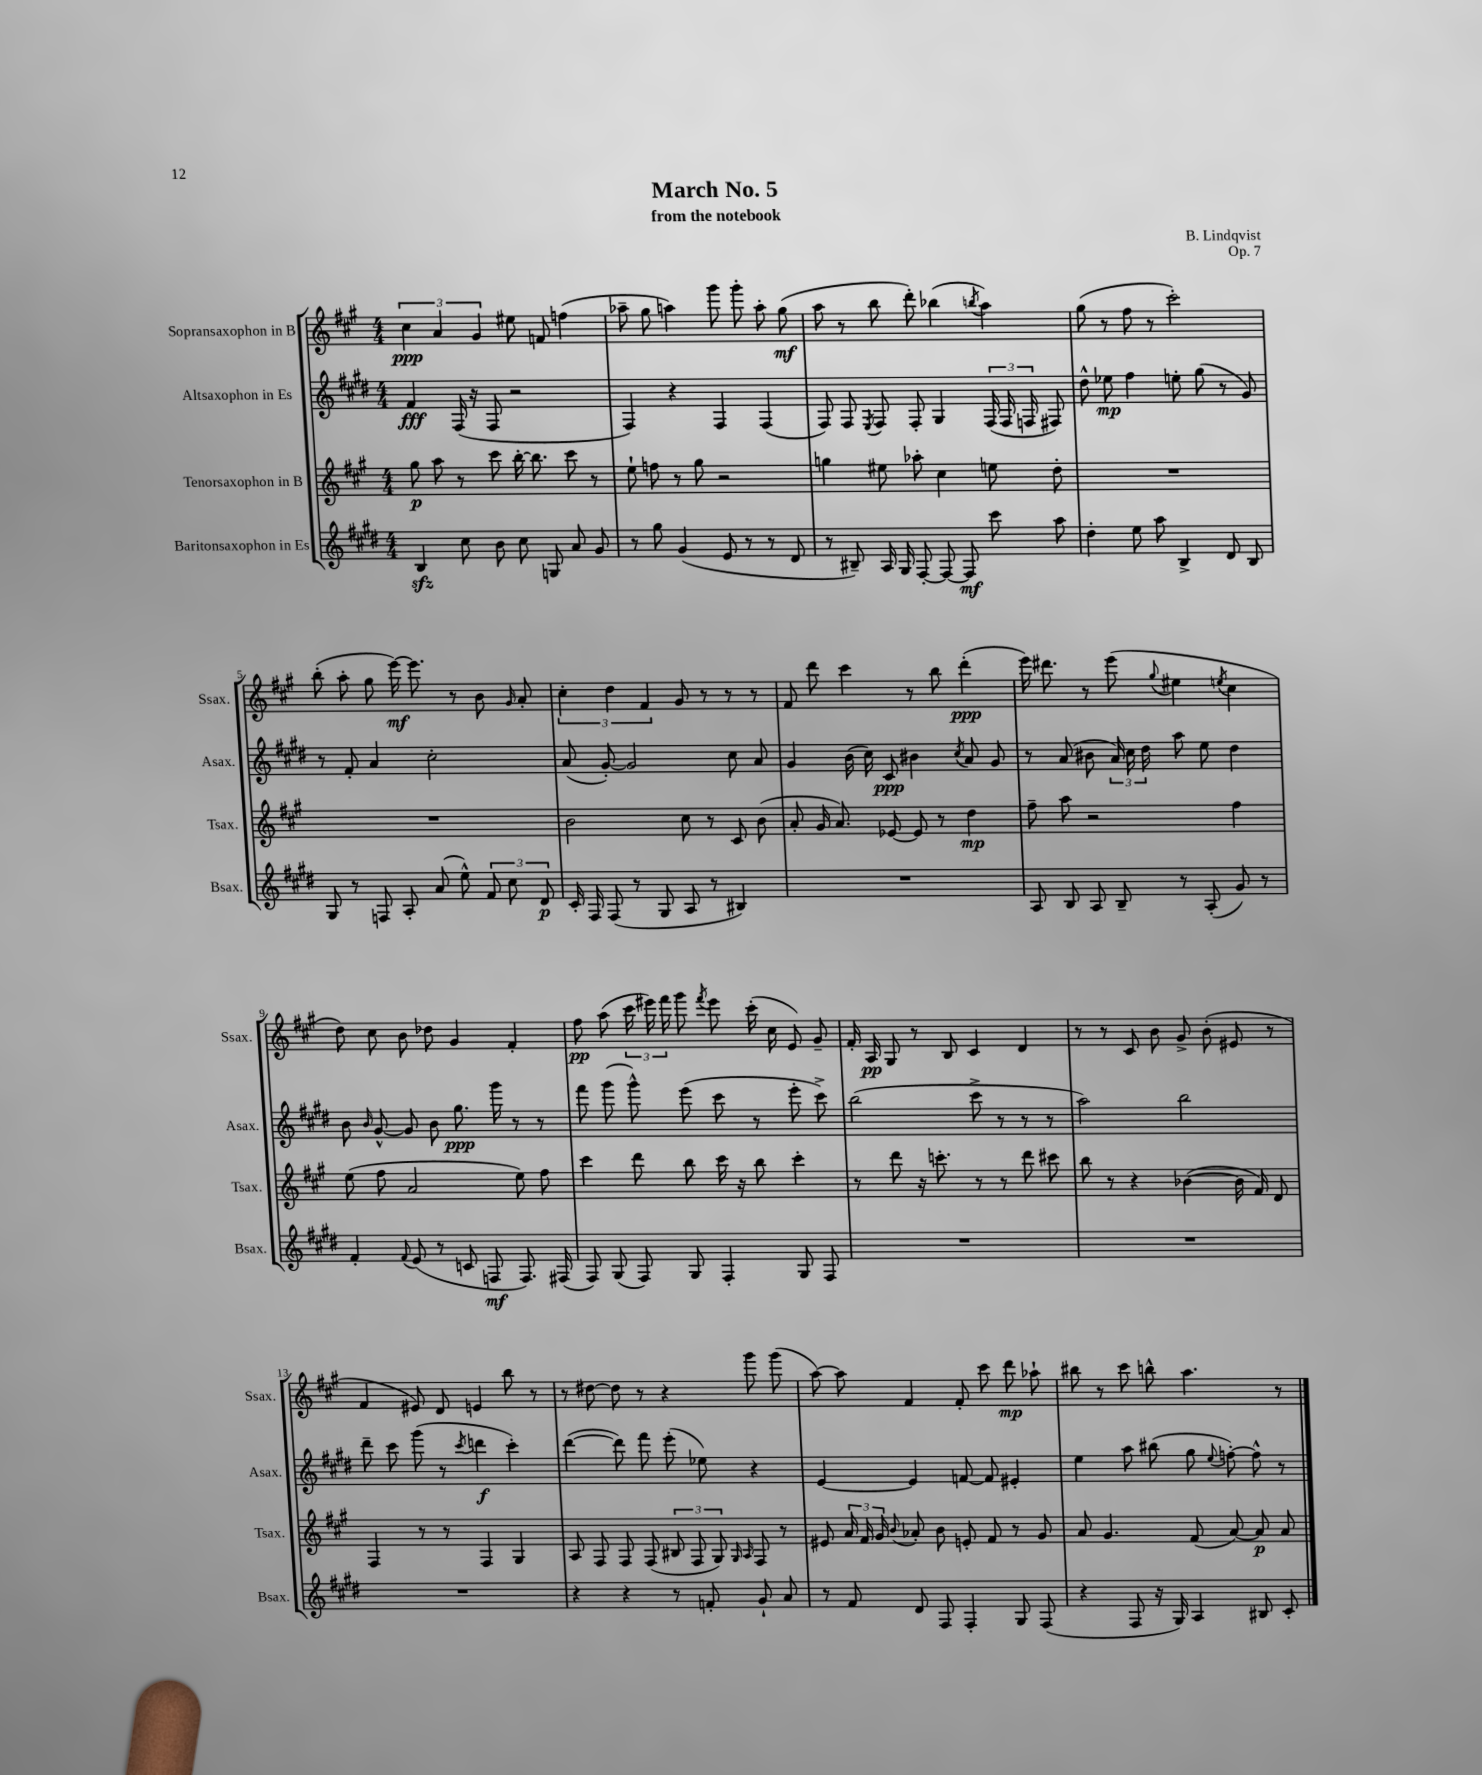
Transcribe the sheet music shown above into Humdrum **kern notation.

**kern	**dynam	**kern	**dynam	**kern	**dynam	**kern	**dynam
*part4	*part4	*part3	*part3	*part2	*part2	*part1	*part1
*staff4	*staff4	*staff3	*staff3	*staff2	*staff2	*staff1	*staff1
*I"Baritonsaxophon in Es	*	*I"Tenorsaxophon in B	*	*I"Altsaxophon in Es	*	*I"Sopransaxophon in B	*
*I'Bsax.	*	*I'Tsax.	*	*I'Asax.	*	*I'Ssax.	*
*clefG2	*	*clefG2	*	*clefG2	*	*clefG2	*
*k[f#c#g#d#]	*	*k[f#c#g#]	*	*k[f#c#g#d#]	*	*k[f#c#g#]	*
*M4/4	*	*M4/4	*	*M4/4	*	*M4/4	*
=1	=1	=1	=1	=1	=1	=1	=1
4Bzz/	.	8gg#\	p	4f#/	fff	6cc#\	ppp
.	.	8aa\	.	.	.	.	.
.	.	.	.	.	.	6a/	.
8cc#\	.	8r	.	(16F#/	.	.	.
.	.	.	.	16r	.	.	.
.	.	.	.	.	.	6g#/	.
8b\	.	8ccc#\	.	8F#/	.	.	.
8cc#\	.	[16bb'\	.	2r	.	8ee#X\	.
.	.	8.bb\]	.	.	.	.	.
8Gn/	.	.	.	.	.	8fn/	.
8a/	.	8ccc#\	.	.	.	(4ffn\	.
8g#/	.	8r	.	.	.	.	.
=2	=2	=2	=2	=2	=2	=2	=2
8r	.	8ee`\	.	4F#/)	.	8aa-X~\	.
8gg#\	.	8ffn\	.	.	.	8gg#\	.
(4g#/	.	8r	.	4r	.	4aan\)	.
.	.	8gg#\	.	.	.	.	.
8e/	.	2r	.	4F#/	.	8ggg#\	.
8r	.	.	.	.	.	8ggg#'\	.
8r	.	.	.	(4F#/	.	8aa'\	.
8d#/	.	.	.	.	.	(8gg#\	mf
=3	=3	=3	=3	=3	=3	=3	=3
8r	.	4ggn\	.	8F#/)	.	8aa\	.
8B#X~/)	.	.	.	8F#/	.	8r	.
.	.	.	.	8qE/	.	.	.
16A/	.	8ee#X\	.	8F#/	.	8bb\	.
16G#/	.	.	.	.	.	.	.
[8F#'/	.	8aa-X'\	.	8F#'/	.	8ddd'\)	.
8F#/_	.	4cc#\	.	4G#/	.	(4bb-X\	.
8F#/]	mf	.	.	.	.	.	.
.	.	.	.	.	.	8qbbn/	.
8ccc#\	.	8een\	.	(24F#/	.	4aa\)	.
.	.	.	.	24F#/	.	.	.
.	.	.	.	24Fn/	.	.	.
8aa\	.	8dd'\	.	8F#X/)	.	.	.
=4	=4	=4	=4	=4	=4	=4	=4
4dd#'\	.	1r	.	8dd#^^\	.	(8gg#\	.
.	.	.	.	8ee-X\	mp	8r	.
8ee\	.	.	.	4ff#\	.	8ff#\	.
8aa\	.	.	.	.	.	8r	.
4B^/	.	.	.	8een'\	.	2ccc#'\)	.
.	.	.	.	(8gg#\	.	.	.
8d#/	.	.	.	8r	.	.	.
8B/	.	.	.	8g#/)	.	.	.
!!LO:LB:g=z
=5	=5	=5	=5	=5	=5	=5	=5
8G#/	.	1r	.	8r	.	(8bb'\	.
8r	.	.	.	8f#'/	.	8aa'\	.
8Fn/	.	.	.	4a/	.	8gg#\	.
8A'/	.	.	.	.	.	[16eee\)	mf
.	.	.	.	.	.	8.eee\]	.
(8a/	.	.	.	2cc#'\	.	.	.
8ee^^\)	.	.	.	.	.	8r	.
12f#/	.	.	.	.	.	8b\	.
12cc#\	.	.	.	.	.	.	.
.	.	.	.	.	.	16qqg#/	.
.	.	.	.	.	.	8a'/	.
12d#/	p	.	.	.	.	.	.
=6	=6	=6	=6	=6	=6	=6	=6
16c#'/	.	2b\	.	(8a/	.	6cc#'\	.
16F#/	.	.	.	.	.	.	.
(8F#/	.	.	.	[8g#'/)	.	.	.
.	.	.	.	.	.	6dd\	.
8r	.	.	.	2g#/]	.	.	.
.	.	.	.	.	.	6f#/	.
8G#/	.	.	.	.	.	.	.
8A/	.	8cc#\	.	.	.	8g#/	.
8r	.	8r	.	.	.	8r	.
4B#X/)	.	8c#/	.	8cc#\	.	8r	.
.	.	(8b\	.	8a/	.	8r	.
=7	=7	=7	=7	=7	=7	=7	=7
1r	.	8a'/	.	4g#/	.	8f#/	.
.	.	16g#/	.	.	.	8ddd\	.
.	.	8.a/)	.	.	.	.	.
.	.	.	.	(16b\	.	4ccc#\	.
.	.	.	.	16cc#\)	.	.	.
.	.	[8e-X/	.	8c#/	ppp	.	.
.	.	8e-/]	.	4b#X\	.	8r	.
.	.	8r	.	.	.	8bb\	.
.	.	.	.	8qcc#/	.	.	.
.	.	4dd\	mp	8a/	.	(4ddd'\	ppp
.	.	.	.	8g#/	.	.	.
=8	=8	=8	=8	=8	=8	=8	=8
8A/	.	8ff#~\	.	8r	.	16eee\)	.
.	.	.	.	.	.	8.ddd#X\	.
8B/	.	8aa\	.	(8a/	.	.	.
8A/	.	2r	.	8b#X\	.	8r	.
8B~/	.	.	.	24a/)	.	(8eee\	.
.	.	.	.	24cc#\	.	.	.
.	.	.	.	24dd#\	.	.	.
.	.	.	.	.	.	8qqgg#/	.
8r	.	.	.	8aa\	.	4ee#X\	.
(8A'/	.	.	.	8ee\	.	.	.
.	.	.	.	.	.	8qeen/	.
8g#/)	.	4ff#\	.	4dd#\	.	4cc#\	.
8r	.	.	.	.	.	.	.
!!LO:LB:g=z
=9	=9	=9	=9	=9	=9	=9	=9
4f#'/	.	(8ee\	.	8b\	.	8dd\)	.
.	.	.	.	16qqb/	.	.	.
.	.	8ff#\	.	[8g#^^/	.	8cc#\	.
8qqf#/	.	.	.	.	.	.	.
(8e/	.	2a/	.	8g#/]	.	8b\	.
8r	.	.	.	8b\	.	8dd-X\	.
8cn/	.	.	.	8.gg#\	ppp	4g#/	.
8Fn/	mf	.	.	.	.	.	.
.	.	.	.	16ggg#\	.	.	.
8.F/)	.	8ee\)	.	8r	.	4f#'/	.
.	.	8ff#\	.	8r	.	.	.
(16F#X/	.	.	.	.	.	.	.
=10	=10	=10	=10	=10	=10	=10	=10
8F#/)	.	4ccc#\	.	8fff#\	.	8ff#\	pp
(8G#/	.	.	.	(8ggg#\	.	(8aa\	.
8F#/)	.	8ddd\	.	8ggg#^^\)	.	24ccc#\	.
.	.	.	.	.	.	24eee#X\)	.
.	.	.	.	.	.	24fff#\	.
8G#/	.	8bb\	.	(8eee\	.	8ggg#\	.
.	.	.	.	.	.	8qfff#/	.
4F#'/	.	16ccc#\	.	8ccc#\	.	8eee#\	.
.	.	16r	.	.	.	.	.
.	.	8bb\	.	8r	.	(16ccc#'\	.
.	.	.	.	.	.	16cc#\	.
8G#/	.	4ccc#'\	.	8eee'\	.	8e/)	.
8F#/	.	.	.	8ccc#^\)	.	8g#~/	.
=11	=11	=11	=11	=11	=11	=11	=11
1r	.	8r	.	(2bb\	.	16f#'/	.
.	.	.	.	.	.	16A/	pp
.	.	8ddd\	.	.	.	8G#/	.
.	.	16r	.	.	.	8r	.
.	.	8.cccn'\	.	.	.	.	.
.	.	.	.	.	.	8B/	.
.	.	8r	.	8ccc#^\	.	4c#/	.
.	.	8r	.	8r	.	.	.
.	.	8ddd\	.	8r	.	4d/	.
.	.	8ccc#X\	.	8r	.	.	.
=12	=12	=12	=12	=12	=12	=12	=12
1r	.	8bb\	.	2aa\)	.	8r	.
.	.	8r	.	.	.	8r	.
.	.	4r	.	.	.	8c#/	.
.	.	.	.	.	.	8b\	.
.	.	([4b-X\	.	2bb\	.	8g#^/	.
.	.	.	.	.	.	(8b'\	.
.	.	16b-\]	.	.	.	8e#X/	.
.	.	16f#/)	.	.	.	.	.
.	.	8d/	.	.	.	8r	.
!!LO:LB:g=z
=13	=13	=13	=13	=13	=13	=13	=13
1r	.	4F#/	.	8ddd#~\	.	4f#/	.
.	.	.	.	8ccc#\	.	.	.
.	.	8r	.	(8ggg#\	.	8e#X/)	.
.	.	8r	.	8r	.	8d/	.
.	.	.	.	8qccc#/	.	.	.
.	.	4F#/	.	4dddn\	f	4en/	.
.	.	4G#/	.	4ccc#'\)	.	8bb\	.
.	.	.	.	.	.	8r	.
=14	=14	=14	=14	=14	=14	=14	=14
4r	.	8A/	.	([4ddd#\	.	8r	.
.	.	8F#/	.	.	.	[8dd#X\	.
4r	.	8F#/	.	8ddd#\])	.	8dd#\]	.
.	.	(8F#/	.	8fff#\	.	8r	.
8r	.	12B#X/	.	(8eee'\	.	4r	.
.	.	12F#/	.	.	.	.	.
8fn'/	.	.	.	8ee-X\)	.	.	.
.	.	12G#/)	.	.	.	.	.
.	.	16qqG#/	.	.	.	.	.
.	.	16qqA/	.	.	.	.	.
8g#`/	.	8F#/	.	4r	.	8ggg#\	.
8a/	.	8r	.	.	.	(8ggg#\	.
=15	=15	=15	=15	=15	=15	=15	=15
8r	.	8e#X/	.	[4e/	.	[8aa\)	.
8f#/	.	24a/	.	.	.	8aa\]	.
.	.	24f#/	.	.	.	.	.
.	.	24g#/	.	.	.	.	.
.	.	8qqb/	.	.	.	.	.
8d#/	.	8a-X'/	.	4e/]	.	4f#/	.
8F#/	.	8b\	.	.	.	.	.
4F#'/	.	8en'/	.	[8fn/	.	8f#'/	.
.	.	8f#/	.	8f/]	.	8ccc#\	.
8G#/	.	8r	.	4e#X'/	.	8ddd\	mp
(8F#/	.	8g#/	.	.	.	8aa-X`\	.
=16	=16	=16	=16	=16	=16	=16	=16
4r	.	8a/	.	4ee\	.	8bb#X\	.
.	.	4.g#/	.	.	.	8r	.
8F#/	.	.	.	8aa\	.	8ccc#\	.
16r	.	.	.	(8bb#X\	.	8bbn^^\	.
16G#/)	.	.	.	.	.	.	.
4A/	.	(8f#/	.	8gg#\	.	4.aa\	.
.	.	.	.	8qqee/	.	.	.
.	.	[8a/)	.	[8ffn'\)	.	.	.
8B#X/	.	8a/]	p	8ff^^\]	.	.	.
8c#'/	.	8a/	.	8r	.	8r	.
==	==	==	==	==	==	==	==
*-	*-	*-	*-	*-	*-	*-	*-
